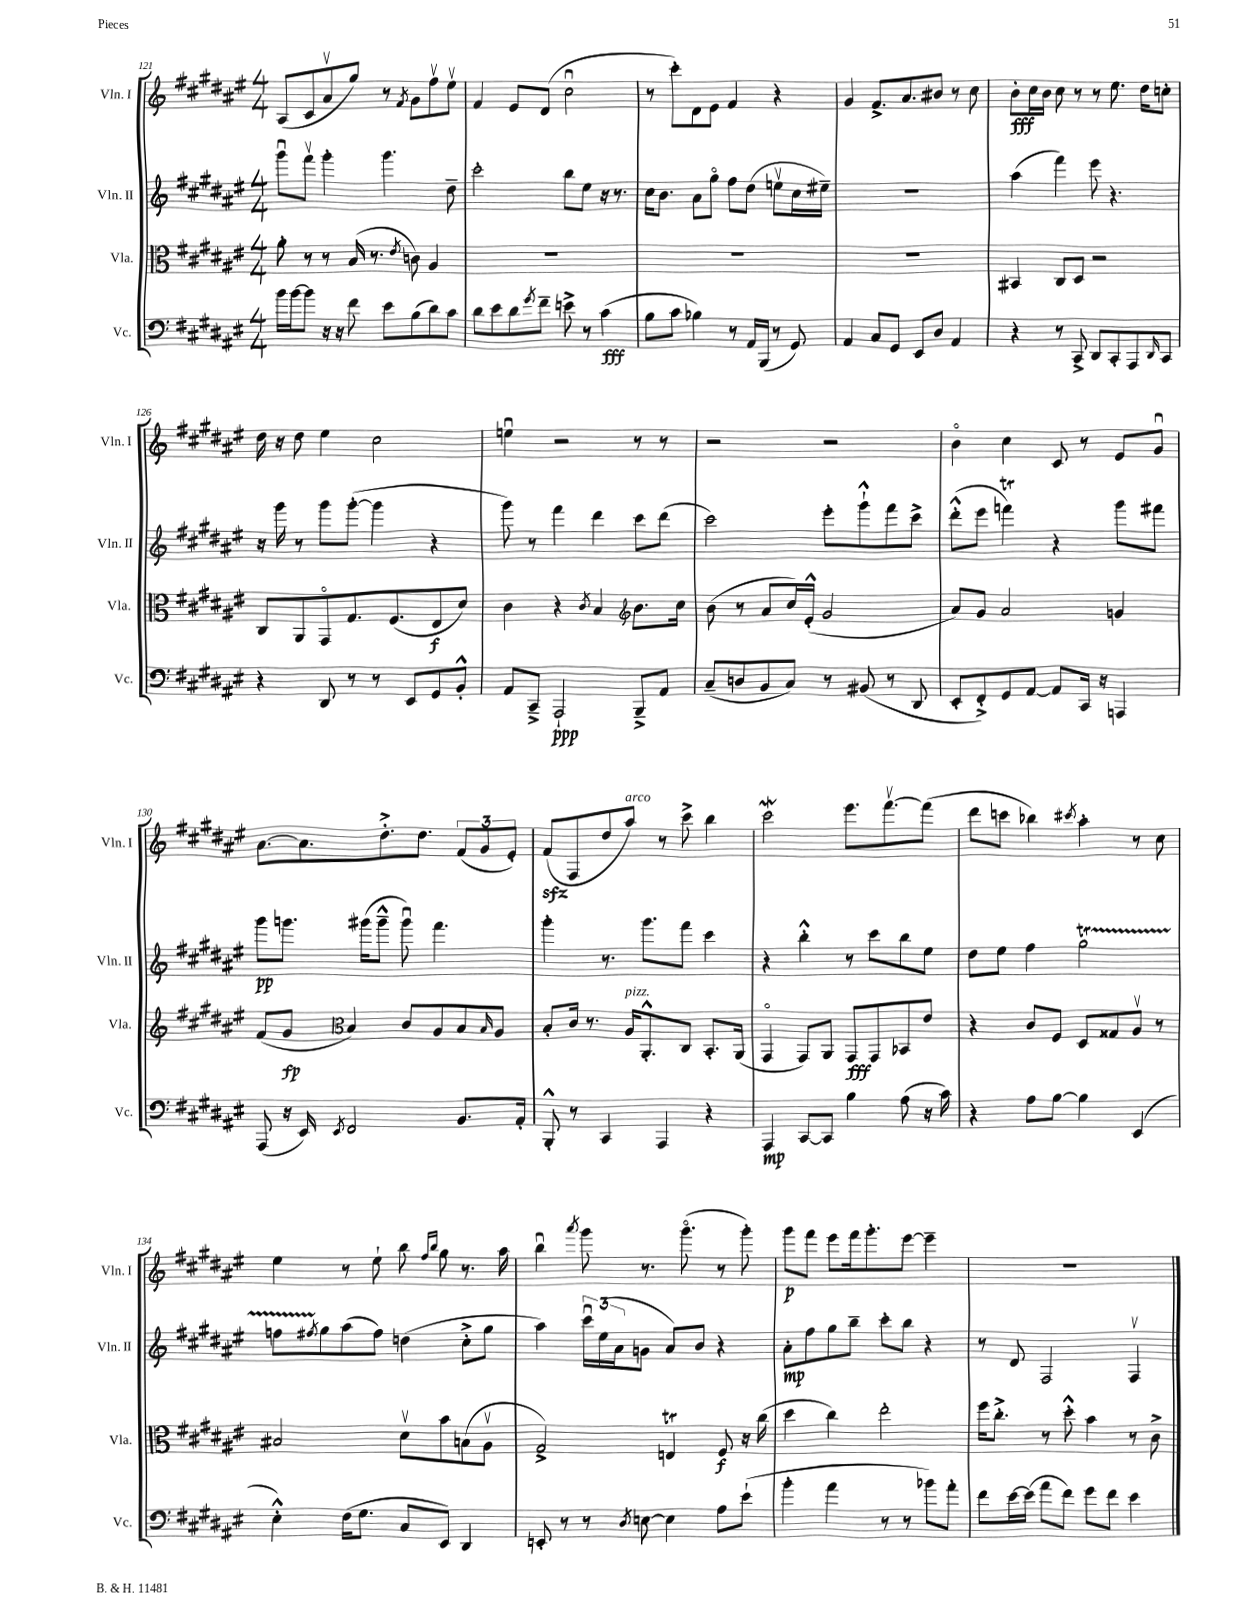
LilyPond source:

<<
\new StaffGroup <<
\new Staff = "s0" \with { instrumentName = "Vln. I" shortInstrumentName = "Vln. I" } {
    \clef treble \key fis \major \numericTimeSignature \time 4/4
    ais8( cis'8 ais'8\upbow gis''8) r8 \acciaccatura { fis'8 } gis'8 fis''8\upbow eis''8\upbow |
    fis'4 eis'8 dis'8( cis''2\downbow |
    r8 cis'''8-.) dis'8 eis'8 fis'4 r4 |
    gis'4 fis'8.-> ais'8. bis'8 r8 cis''8 |
    b'8-.\fff cis''16 b'16 cis''8 r8 r8 eis''8. dis''16 c''8-. |
    dis''16 r16 dis''8 eis''4 cis''2 |
    e''4\downbow r2 r8 r8 |
    r2 r2 |
    b'4\flageolet cis''4 cis'8 r8 eis'8 gis'8\downbow |
    ais'8.~ ais'8. dis''8.-.-> dis''8. \tuplet 3/2 { fis'8( gis'8 eis'8-.) } |
    fis'8\sfz( fis8 dis''8 ais''8^\markup { \italic "arco" }) r8 cis'''8-> b''4 |
    cis'''2\mordent eis'''8. fis'''8.~\upbow fis'''8( |
    dis'''8 c'''8 bes''4) \acciaccatura { cis'''8 } ais''4-. r8 cis''8 |
    eis''4 r8 eis''8-! b''8 \grace { fis''16 b''16 } gis''8 r8. ais''16 |
    b''4\downbow \acciaccatura { ais'''8 } gis'''8 r8. gis'''8.\flageolet( r8 gis'''8-.) |
    gis'''8\p fis'''8 eis'''8 fis'''16 gis'''8.-. eis'''8~ eis'''4-- |
    R1 \bar "|." |
}
\new Staff = "s1" \with { instrumentName = "Vln. II" shortInstrumentName = "Vln. II" } {
    \clef treble \key fis \major \numericTimeSignature \time 4/4
    gis'''8\downbow fis'''8\upbow gis'''4-. gis'''4. dis''8-- |
    cis'''2-. b''8 eis''8 r16 r8. |
    cis''16 b'8. ais'8 gis''8\flageolet fis''8 dis''8( e''8\upbow cis''16 eis''16--) |
    R1 |
    ais''4( fis'''4) eis'''8 r4. |
    r16 gis'''16 r8 gis'''8 gis'''8~-.( gis'''4 r4 |
    gis'''8) r8 fis'''4 dis'''4 cis'''8 dis'''8( |
    cis'''2) eis'''8-. gis'''8-!-^ fis'''8 cis'''8-> |
    dis'''8-.-^( eis'''8 f'''4\trill) r4 gis'''8 fis'''8 |
    gis'''8\pp g'''8. gis'''16( gis'''8---^ gis'''8\downbow) fis'''4. |
    gis'''4-. r8. gis'''8. fis'''8 cis'''4 |
    r4 b''4-.-^ r8 cis'''8 b''8 eis''8 |
    dis''8 eis''8 fis''4 gis''2\startTrillSpan |
    f''8 \acciaccatura { fis''8 } gis''8\stopTrillSpan ais''8( fis''8) d''4( cis''8-.-> gis''8 |
    ais''4) \tuplet 3/2 { cis'''16\downbow eis''16( ais'16 } g'8 ais'8) b'8 r4 |
    ais'8-.\mp fis''8 gis''8 b''8-- cis'''8-. b''8 r4 |
    r8 dis'8 fis2 fis4\upbow \bar "|." |
}
\new Staff = "s2" \with { instrumentName = "Vla." shortInstrumentName = "Vla." } {
    \clef alto \key fis \major \numericTimeSignature \time 4/4
    ais'8-. r8 r8 b16( r8. \acciaccatura { eis'8 } c'8) ais4 |
    R1 |
    R1 |
    R1 |
    bis,4 cis8 dis8 r2 |
    cis8 ais,8 gis,8\flageolet gis8. fis8.( eis8\f dis'8) |
    cis'4 r4 \acciaccatura { cis'8 } b4 \clef treble b'8. cis''16 |
    b'8( r8 ais'8 cis''16) eis'16-.-^( gis'2 |
    ais'8) gis'8 ais'2 g'4 |
    fis'8( gis'8\fp \clef alto b4) cis'8 ais8 b8 \grace { b16 } ais8 |
    b8-. cis'16 r8. ais16^\markup { \italic "pizz." } ais,8.-.-^ cis8 b,8.-. ais,16( |
    gis,4\flageolet gis,8) ais,8 gis,8\fff gis,8 bes,8 eis'8 |
    r4 cis'8 fis8 dis8 gisis8 ais8\upbow r8 |
    bis2 dis'8\upbow b'8 b8( ais8\upbow |
    gis2->) e4\trill fis8\f r16 cis''16( |
    dis''4 cis''4) eis''2-. |
    fis''16 cis''8.-.-> r8 dis''8-.-^ b'4 r8 cis'8-> \bar "|." |
}
\new Staff = "s3" \with { instrumentName = "Vc." shortInstrumentName = "Vc." } {
    \clef bass \key fis \major \numericTimeSignature \time 4/4
    b'16 b'16~ b'8 r16 r16 fis'8 eis'8 b8( dis'8) cis'8 |
    dis'8 eis'8 dis'8 \acciaccatura { gis'8 } fis'8-- e'8-> r8 cis'4\fff( |
    b8 cis'8 bes4) r8 ais,16 b,,16( r8 gis,8) |
    ais,4 cis8 gis,8 eis,8 dis8 ais,4 |
    r4 r8 cis,8-> dis,8 cis,8-. ais,,8 \grace { dis,16 } cis,8 |
    r4 dis,8 r8 r8 eis,8 gis,8 b,8-.-^ |
    ais,8 cis,8---> ais,,2-!\ppp b,,8---> ais,8 |
    cis8--( d8 b,8 cis8) r8 bis,8( r8 dis,8 |
    eis,8-. fis,8-.->) gis,8 ais,8~ ais,8 cis,16 r16 a,,4 |
    ais,,8( r16 eis,16) \acciaccatura { eis,8 } fis,2 b,8. ais,16-. |
    b,,8-.-^ r8 cis,4 ais,,4 r4 |
    ais,,4\mp cis,8~ cis,8 b4 ais8( r16 cis'16) |
    r4 ais8 b8~ b4 eis,4( |
    eis4-.-^) fis16( gis8. cis8 eis,8) dis,4 |
    e,8-. r8 r8 \acciaccatura { dis8 } e8~ e4 ais8 eis'8-!( |
    b'4-. ais'4 r8 r8 bes'8) ais'8-. |
    fis'8 eis'16~ eis'16( ais'8 fis'8) gis'8 fis'8 eis'4 \bar "|." |
}
>>
>>
\layout { \context { \Score currentBarNumber = #121 } }
